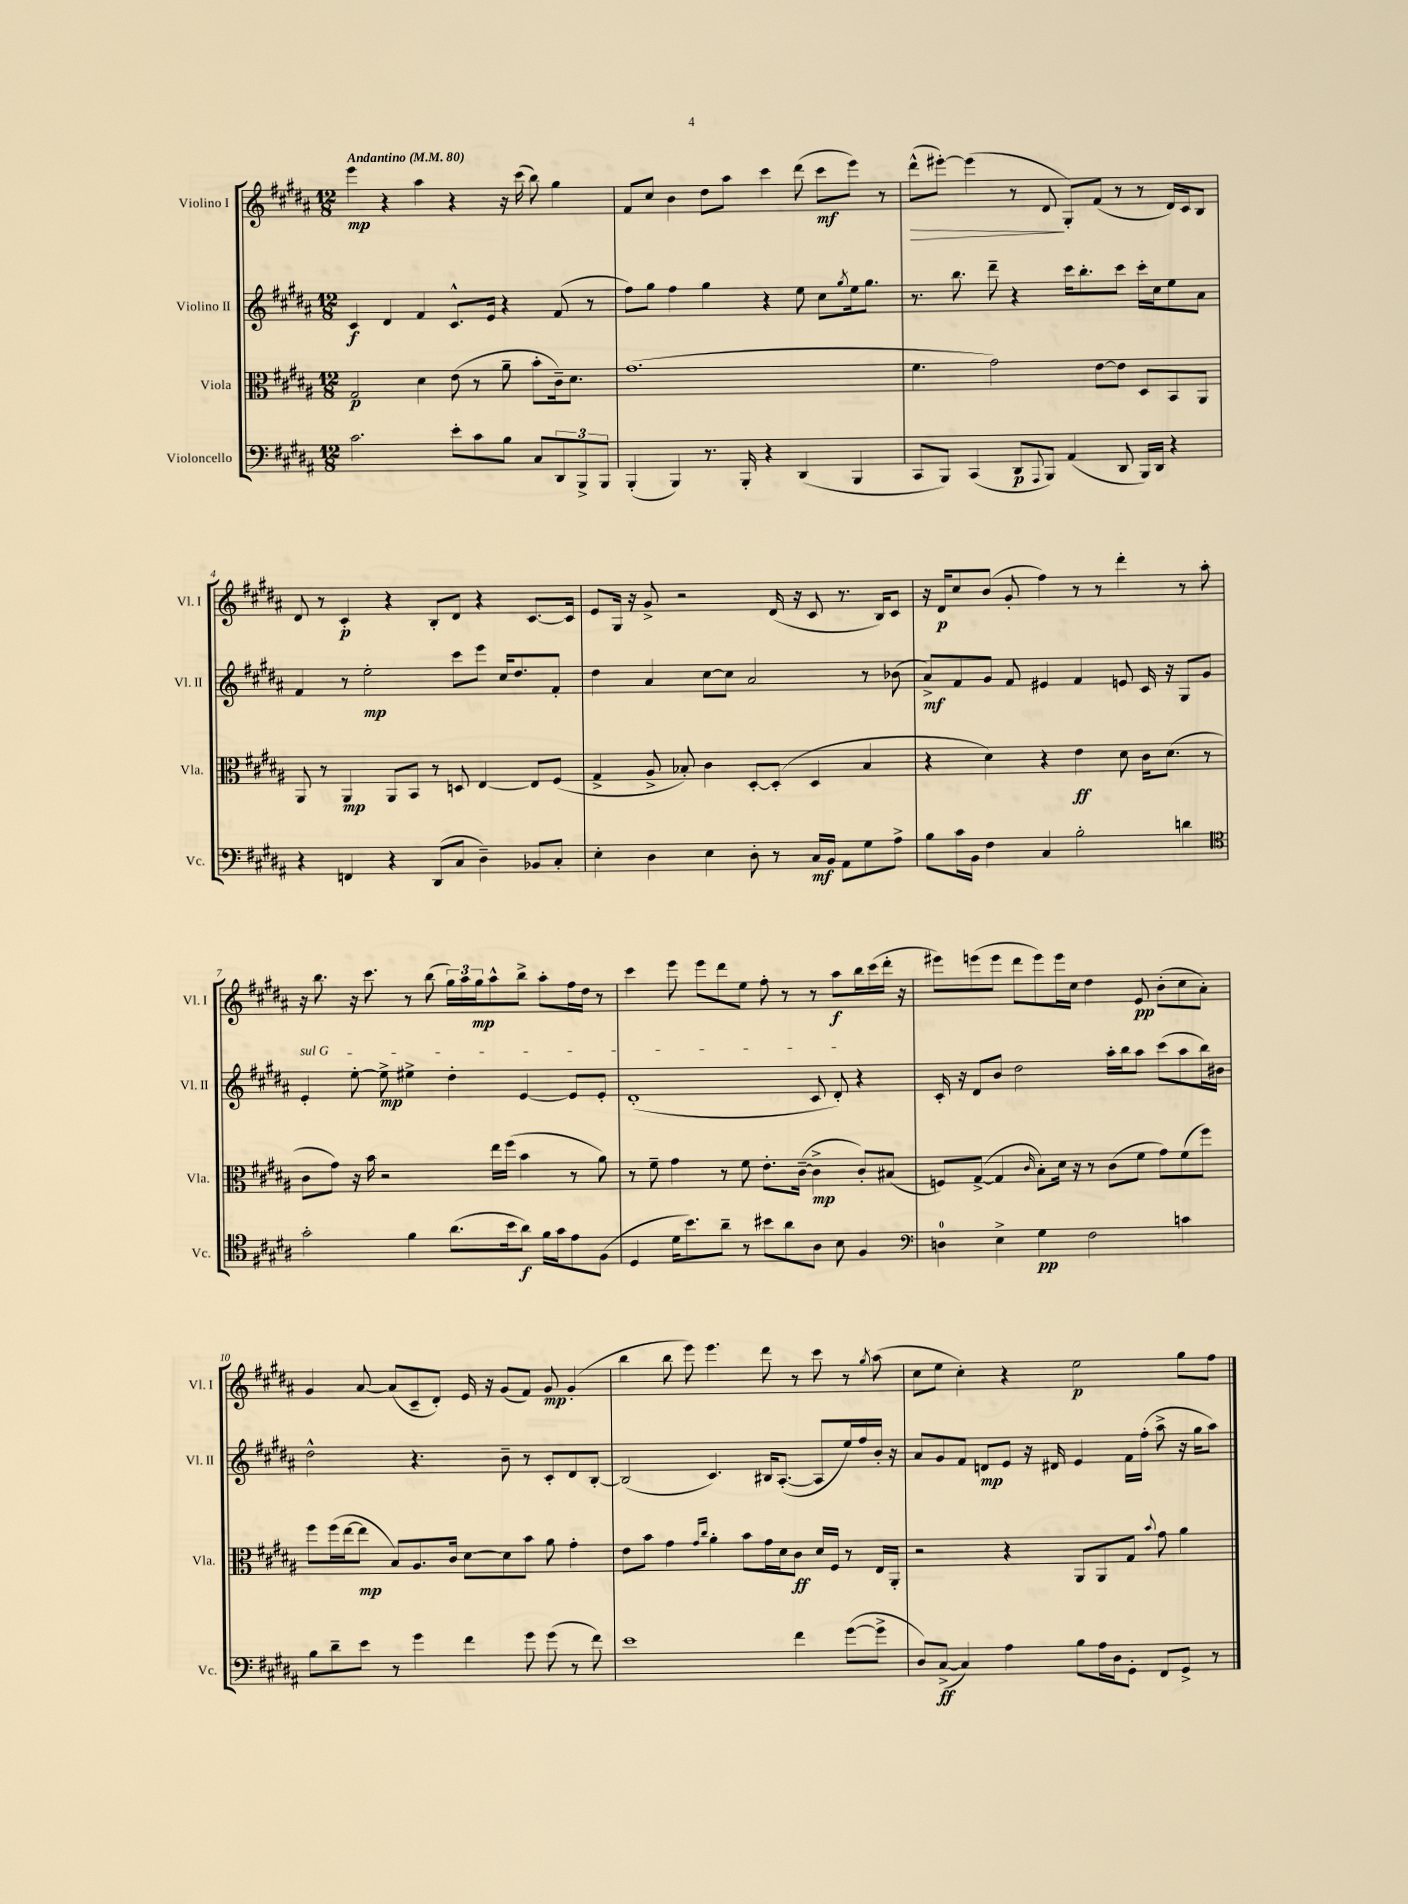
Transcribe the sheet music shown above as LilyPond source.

<<
\new StaffGroup <<
\new Staff = "s0" \with { instrumentName = "Violino I" shortInstrumentName = "Vl. I" } {
    \clef treble \key b \major \numericTimeSignature \time 12/8 \tempo "Andantino" 4 = 80
    e'''4\mp r4 ais''4 r4 r16 cis'''16( b''8) gis''4 |
    fis'8 cis''8 b'4 dis''8 ais''8 cis'''4 dis'''8( cis'''8\mf e'''8) r8 |
    dis'''8-^\>( eis'''8~-.) eis'''4( r8 dis'8\! gis8-.) fis'8( r8 r8 dis'16) cis'16 b8 |
    dis'8 r8 cis'4-.\p r4 b8-. dis'8 r4 cis'8.~ cis'16 |
    e'8 gis16 r16 gis'8-> r2 dis'16( r16 cis'8 r8. b16) cis'8 |
    r16 dis'16\p cis''8 b'8( gis'8-. fis''4) r8 r8 dis'''4-. r8 ais''8-. |
    r16 b''8. r16 cis'''8. r8 b''8( \tuplet 3/2 { gis''16) ais''16 gis''16\mp } ais''8-^ b''8-> ais''8-. fis''16 dis''16 r8 |
    cis'''4 e'''8 e'''8 dis'''8 e''8 fis''8-. r8 r8 ais''8\f b''16 cis'''16( dis'''16-. r16 |
    eis'''8) e'''8( e'''8 dis'''8 e'''8) e'''16 cis''16 dis''4 e'8\pp b'8-.( cis''8 ais'8-.) |
    gis'4 ais'8~ ais'8( cis'8-- dis'8-.) e'16 r16 gis'8( fis'8) gis'8\mp gis'4-.( |
    b''4 b''8 e'''8) e'''4. dis'''8 r8 cis'''8 r8 \acciaccatura { gis''8 } ais''8( |
    cis''8 e''8 cis''4-.) r4 e''2\p gis''8 fis''8 \bar "|." |
}
\new Staff = "s1" \with { instrumentName = "Violino II" shortInstrumentName = "Vl. II" } {
    \clef treble \key b \major \numericTimeSignature \time 12/8
    cis'4\f dis'4 fis'4 cis'8.-^ e'16 r4 fis'8( r8 |
    fis''8) gis''8 fis''4 gis''4 r4 e''8 cis''8 \acciaccatura { gis''8 } e''16 gis''8. |
    r8. b''8. dis'''8-- r4 cis'''16 b''8.-. cis'''8 cis'''16-. cis''16 e''8 ais'8 |
    fis'4 r8 e''2-.\mp cis'''8 e'''8 cis''16 dis''8. fis'8-. |
    dis''4 ais'4 cis''8~ cis''8 ais'2 r8 bes'8( |
    ais'8->\mf) fis'8 gis'8 fis'8 eis'4 fis'4 e'8 cis'16 r16 gis8 gis'8 |
    \once \override TextSpanner.bound-details.left.text = \markup { \italic "sul G" } e'4-.\startTextSpan e''8~-. e''8->\mp eis''4-> dis''4-. e'4~ e'8 e'8-. |
    dis'1-.( cis'8 dis'8-.\stopTextSpan) r4 |
    cis'16-. r16 dis'8 b'8 dis''2 ais''16-. b''16 ais''8 cis'''8( ais''8 b''16) bis'16 |
    dis''2-^ r4. b'8-- r8 cis'8-. dis'8 b8~-. |
    b2( cis'4.) bis16 ais8.~-.( ais8 e''16) fis''16 b'16-. r16 |
    ais'8 gis'8 fis'8 d'8\mp e'8 r16 dis'16 e'4 fis'16 fis''16-.( ais''8-> r16 gis''16 ais''8) \bar "|." |
}
\new Staff = "s2" \with { instrumentName = "Viola" shortInstrumentName = "Vla." } {
    \clef alto \key b \major \numericTimeSignature \time 12/8
    gis2\p dis'4 e'8( r8 ais'8-- b'8-. cis'16--) dis'8. |
    gis'1.( |
    fis'4. gis'2) e'8~ e'8 dis8 b,8 ais,8 |
    ais,8 r8 ais,4\mp ais,8 b,8 r8 d8 e4~ e8 fis8( |
    gis4-> ais8-> bes8-.) cis'4 dis8~-. dis8-.( dis4 bes4 |
    r4 dis'4) r4 e'4\ff dis'8 cis'16 dis'8.( r8 |
    cis'8 gis'8) r16 b'16 r2 e''16 fis''16( b'4 r8 ais'8) |
    r8 fis'8-- gis'4 r8 fis'8 e'8.-. cis'16~--( cis'4->\mp cis'8-.) bis8( |
    f8) gis8~->( gis4 \grace { cis'16 } b8-.) dis'16 r16 r8 cis'8( fis'8 gis'8) fis'8( fis''8) |
    fis''8 fis''16( e''16~ e''8\mp b8) ais8. cis'16 dis'8~ dis'8 b'8 ais'8 gis'4-. |
    e'8 b'8 gis'4 \grace { gis'16 cis''16 } ais'4-. b'8 gis'16 dis'16 cis'8\ff dis'16 fis16 r8 e16 ais,16-. |
    r2 r4 ais,8 ais,8 gis8 \appoggiatura { b'8 } gis'8 ais'4 \bar "|." |
}
\new Staff = "s3" \with { instrumentName = "Violoncello" shortInstrumentName = "Vc." } {
    \clef bass \key b \major \numericTimeSignature \time 12/8
    cis'2. e'8-. cis'8 b8 cis8 \tuplet 3/2 { dis,8 b,,8-> b,,8 } |
    b,,4-.( b,,4) r8. b,,16-. r4 dis,4( b,,4 |
    cis,8 b,,8) cis,4( dis,8\p \appoggiatura { ais,,8 } b,,8) ais,4( dis,8 b,,16) dis,16 r4 |
    r4 f,4 r4 dis,8( cis8 dis4--) bes,8 cis8-. |
    e4-. dis4 e4 dis8-. r8 cis16\mf b,16 ais,8 gis8 ais8-> |
    b8 cis'16 b,16 fis4 cis4 b2-. d'4 |
    \clef tenor gis'2-. fis'4 ais'8.( b'16 ais'8\f) fis'16 gis'16 e'8 fis8( |
    dis4 dis'16 b'8.) ais'8-- r8 bis'8 ais'8 ais8 b8 fis4 |
    \clef bass d4-0 e4-> gis4\pp fis2 c'4 |
    b8 dis'8-- e'8 r8 gis'4 fis'4 gis'8 gis'8( r8 fis'8) |
    e'1 fis'4 gis'8~( gis'8-> |
    dis8) cis8~->\ff( cis4) ais4 b8 ais16 dis16 gis,8-. fis,8 gis,8-> r8 \bar "|." |
}
>>
>>
